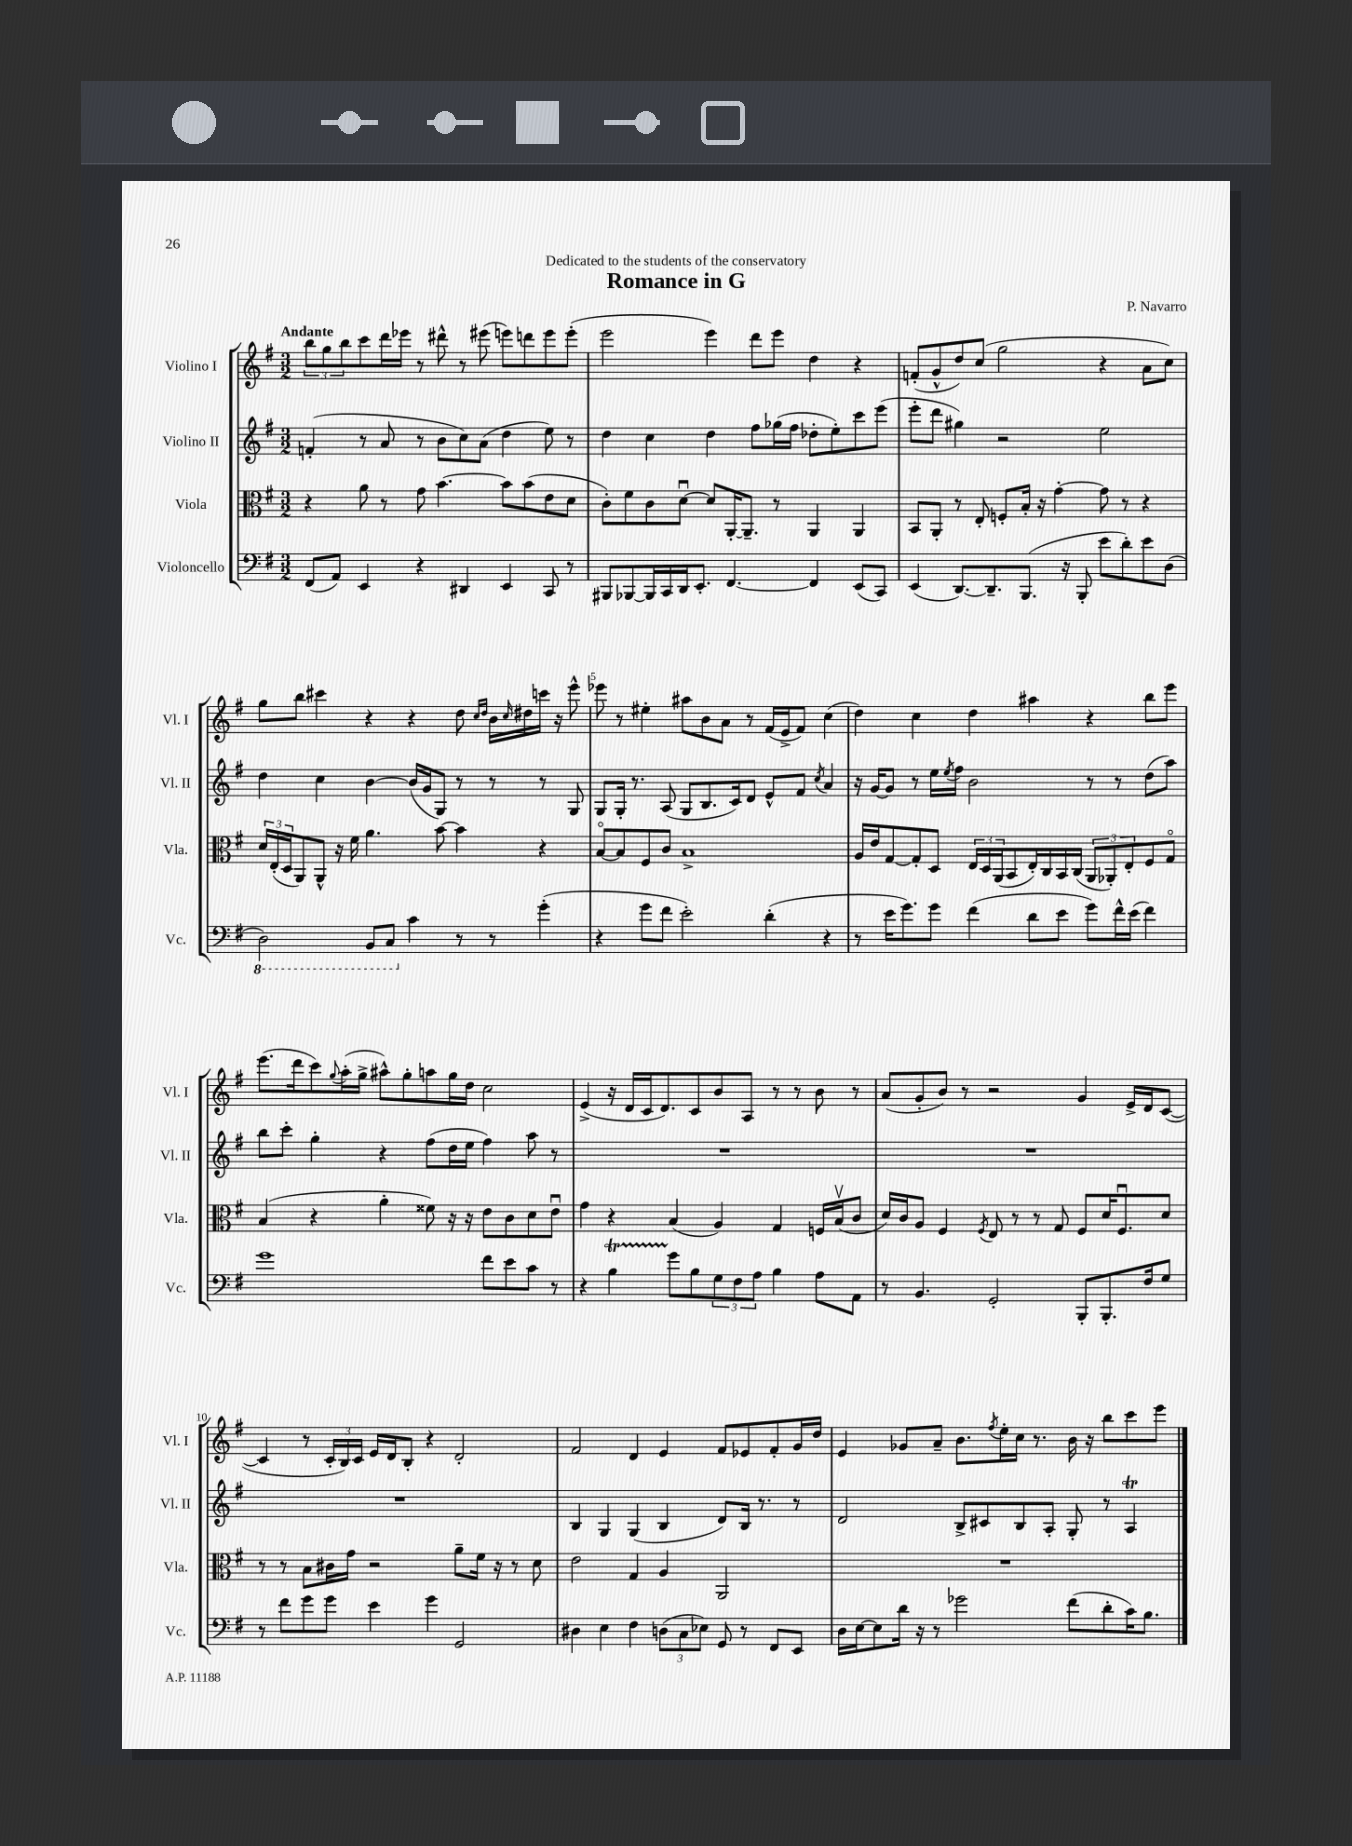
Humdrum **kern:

**kern	**kern	**kern	**kern
*part4	*part3	*part2	*part1
*staff4	*staff3	*staff2	*staff1
*I"Violoncello	*I"Viola	*I"Violino II	*I"Violino I
*I'Vc.	*I'Vla.	*I'Vl. II	*I'Vl. I
*clefF4	*clefC3	*clefG2	*clefG2
*k[f#]	*k[f#]	*k[f#]	*k[f#]
*M3/2	*M3/2	*M3/2	*M3/2
=1	=1	=1	=1
!	!	!	!LO:TX:a:B:t=Andante
(8FF#/L	4r	(4fn'/	12bb\L
.	.	.	12gg\
8AA/J)	.	.	.
.	.	.	12bb\
4EE/	8a\	8r	8ccc\
.	8r	8a/	16ddd\L
.	.	.	16eee-X\JJ
4r	8g\	8r	8r
.	[4.b\	8b\L	8ddd#X^^\
4DD#X/	.	8cc\)	8r
.	.	(8a\J	(8eee#X\
4EE/	8b\L]	4dd\	8eeen\L)
.	(8b\	.	8dddn\
8CC/	8e\	8ee\)	8eee\
8r	8d\J	8r	(8eee'\J
=2	=2	=2	=2
8BBB#X/L	8c'\L)	4dd\	2eee\
[8BBB-X/	8f#\	.	.
16BBB-/L]	8c\	4cc\	.
16CC/	.	.	.
16DD/J	[8du\J	.	.
8.EE'/J	.	.	.
.	8d/L]	4dd\	4eee\)
[4.FF#/	[16AA'/K	.	.
.	8.AA~/J]	.	.
.	.	8ff#\L	8ddd\L
.	8r	(16gg-X\L	8eee\J
.	.	16ff#\JJ	.
4FF#/]	4AA/	8dd-X'\L	4dd\
.	.	8ee'\)	.
(8EE/L	4AA/	8ccc\	4r
8CC/J)	.	(8eee\J	.
=3	=3	=3	=3
(4EE/	8BB/L	8eee'\L	(8fn'/L
.	8AA'/J	8ddd\J	8g^^/
[8.DD/L)	8r	4gg#X\)	8dd/)
.	8E'/	.	(8cc/J
8.DD~/]	.	.	.
.	8Fn'/L	2r	2gg\
(8.BBB/J	16B'/Jk	.	.
.	16r	.	.
.	[4g'\	.	.
16r	.	.	.
8BBB'/	.	.	.
8e\L	8g\]	2ee\	4r
8d'\)	8r	.	.
8e\	4r	.	8a\L
(8D\J	.	.	8cc\J)
!!LO:LB:g=z
=4	=4	=4	=4
*8ba	*	*	*
2DD\)	24d/LL	4dd\	8gg\L
.	(24E'/	.	.
.	24D/J	.	.
.	8AA/)	.	8bb\J
.	8AA^^/J	4cc\	4ccc#X\
.	16r	.	.
.	16f#\	.	.
8BBB/L	4.a\	[4b\	4r
8CC/J	.	.	.
*X8ba	*	*	*
4c\	.	(16b/LL]	4r
.	.	16g/J	.
.	[8b\	8G/J)	.
8r	4b\]	8r	8dd\
.	.	.	16qqcc/LL
.	.	.	16qqdd/JJ
8r	.	8r	16b\LL
.	.	.	16qqcc/
.	.	.	16dd#X\
(4g'\	4r	8r	16cccn\JJ
.	.	.	16r
.	.	8G/	8eee^^\
=5	=5	=5	=5
4r	[8B/L	8G/L	8eee-X\
.	8B/]	16G'/Jk	8r
.	.	8.r	.
8g\L	8F#/	.	4ee#X'\
8f#\J	8c/J	(8A/	.
2e'\)	1B^	8G/L	8aa#X\L
.	.	8.B/	8b\
.	.	.	8a\J
.	.	16c/k)	.
.	.	8d/J	8r
(4d'\	.	8e^^/L	(16f#/LL
.	.	.	16e^/J
.	.	8f#/J	8f#/J)
.	.	8qcc/	.
4r	.	4a/	(4cc\
=6	=6	=6	=6
8r	16A/LL	16r	4dd\)
.	16e/J	[16g/KL	.
16e\KL	[8G/	8g/J]	.
8.g\)	.	.	.
.	8G'/]	8r	4cc\
8g\J	8D/J	16ee\LL	.
.	.	8qee/	.
.	.	16ff#\JJ	.
(4f#\	24E/LL	2b\	4dd\
.	24D/	.	.
.	(24AA/J	.	.
.	8BB/	.	.
8d\L	16E'/L)	.	4aa#X\
.	16C/	.	.
8e\J	16BB/	.	.
.	(16C/JJ	.	.
8g\L)	12AA/L	8r	4r
.	12AA-X'/)	.	.
16f#^^\L	.	8r	.
.	12E'/	.	.
(16e\JJ	.	.	.
4f#\)	8F#/	(8dd\L	8bb\L
.	8G/J	8aa\J)	8eee\J
!!LO:LB:g=z
=7	=7	=7	=7
1g	(4B/	8bb\L	(8.eee\L
.	.	8ccc'\J	.
.	.	.	16ddd\k
.	4r	4gg'\	8ccc\)
.	.	.	8qqgg/
.	.	.	(16aa'\L
.	.	.	16gg^\JJ
.	4a'\	4r	8aa#X^^\L)
.	.	.	8gg'\
.	8f##X\)	(8ff#\L	8aan\
.	16r	16dd\L	16gg\L
.	16r	16ee\JJ	16dd\JJ
8f#\L	8e\L	4ff#\)	2cc\
8e\	8c\	.	.
8c\J	8d\	8aa\	.
8r	8eu\J	8r	.
=8	=8	=8	=8
4r	4g\	1.r	(4e^/
4Bt\	4r	.	16r
.	.	.	16d/LL
.	.	.	16c/J
.	.	.	8.d/)
8g\L	(4B/	.	.
8B\	.	.	8c/
12G\	4A/)	.	8b/
12F#\	.	.	.
.	.	.	8A/J
12A\J	.	.	.
4B\	4G/	.	8r
.	.	.	8r
8A\L	16Fn/LL	.	8b\
.	(16Bv/J	.	.
8AA\J	8c/J	.	8r
=9	=9	=9	=9
8r	16d/LL)	1.r	(8a/L
.	16c/J	.	.
4.BB/	8A/J	.	8g'/
.	4F#/	.	8b/J)
.	.	.	8r
.	8qF#/	.	.
2GG'/	8E/	.	2r
.	8r	.	.
.	8r	.	.
.	8G/	.	.
8BBB'/L	8F#/L	.	4g/
8.BBB'/	16d/K	.	.
.	8.F#u/	.	.
.	.	.	16e^/LL
16F#/k	.	.	16d/J
8G/J	8d/J	.	([8c/J
!!LO:LB:g=z
=10	=10	=10	=10
8r	8r	1.r	4c/]
8f#\L	8r	.	.
8g\	8B\L	.	8r
8g\J	16c#X\L	.	24c'/LL
.	.	.	24B/)
.	16g\JJ	.	.
.	.	.	24c/JJ
4e\	2r	.	16e/LL
.	.	.	16d/J
.	.	.	8B'/J
4g\	.	.	4r
2GG/	8a~\L	.	2d'/
.	16f#\Jk	.	.
.	16r	.	.
.	8r	.	.
.	8d\	.	.
=11	=11	=11	=11
4D#X\	2e\	4B/	2f#/
4E\	.	4G/	.
4F#\	4G/	(4G/	4d/
(12Dn\L	4A/	4B/	4e/
12C\	.	.	.
12E-X\J)	.	.	.
8GG/	2AA/	8d/L)	8f#/L
8r	.	16B/Jk	8e-X/
.	.	8.r	.
8FF#/L	.	.	8f#'/
8EE/J	.	8r	16g/L
.	.	.	16dd/JJ
=12	=12	=12	=12
16D\LL	1.r	2d/	4e/
[16E\J	.	.	.
8E\]	.	.	.
16d\Jk	.	.	8g-X/L
16r	.	.	.
8r	.	.	8a~/J
2g-X\	.	8B^/L	8.b\L
.	.	8c#X/	.
.	.	.	8qff#/
.	.	.	16ee'\L
.	.	8B/	16cc\JJ
.	.	.	8.r
.	.	8A'/J	.
(8f#\L	.	8G'/	16b\
.	.	.	16r
8d'\	.	8r	8bb\L
16c\K)	.	4AT/	8ccc\
8.B\J	.	.	.
.	.	.	8eee\J
==	==	==	==
*-	*-	*-	*-
